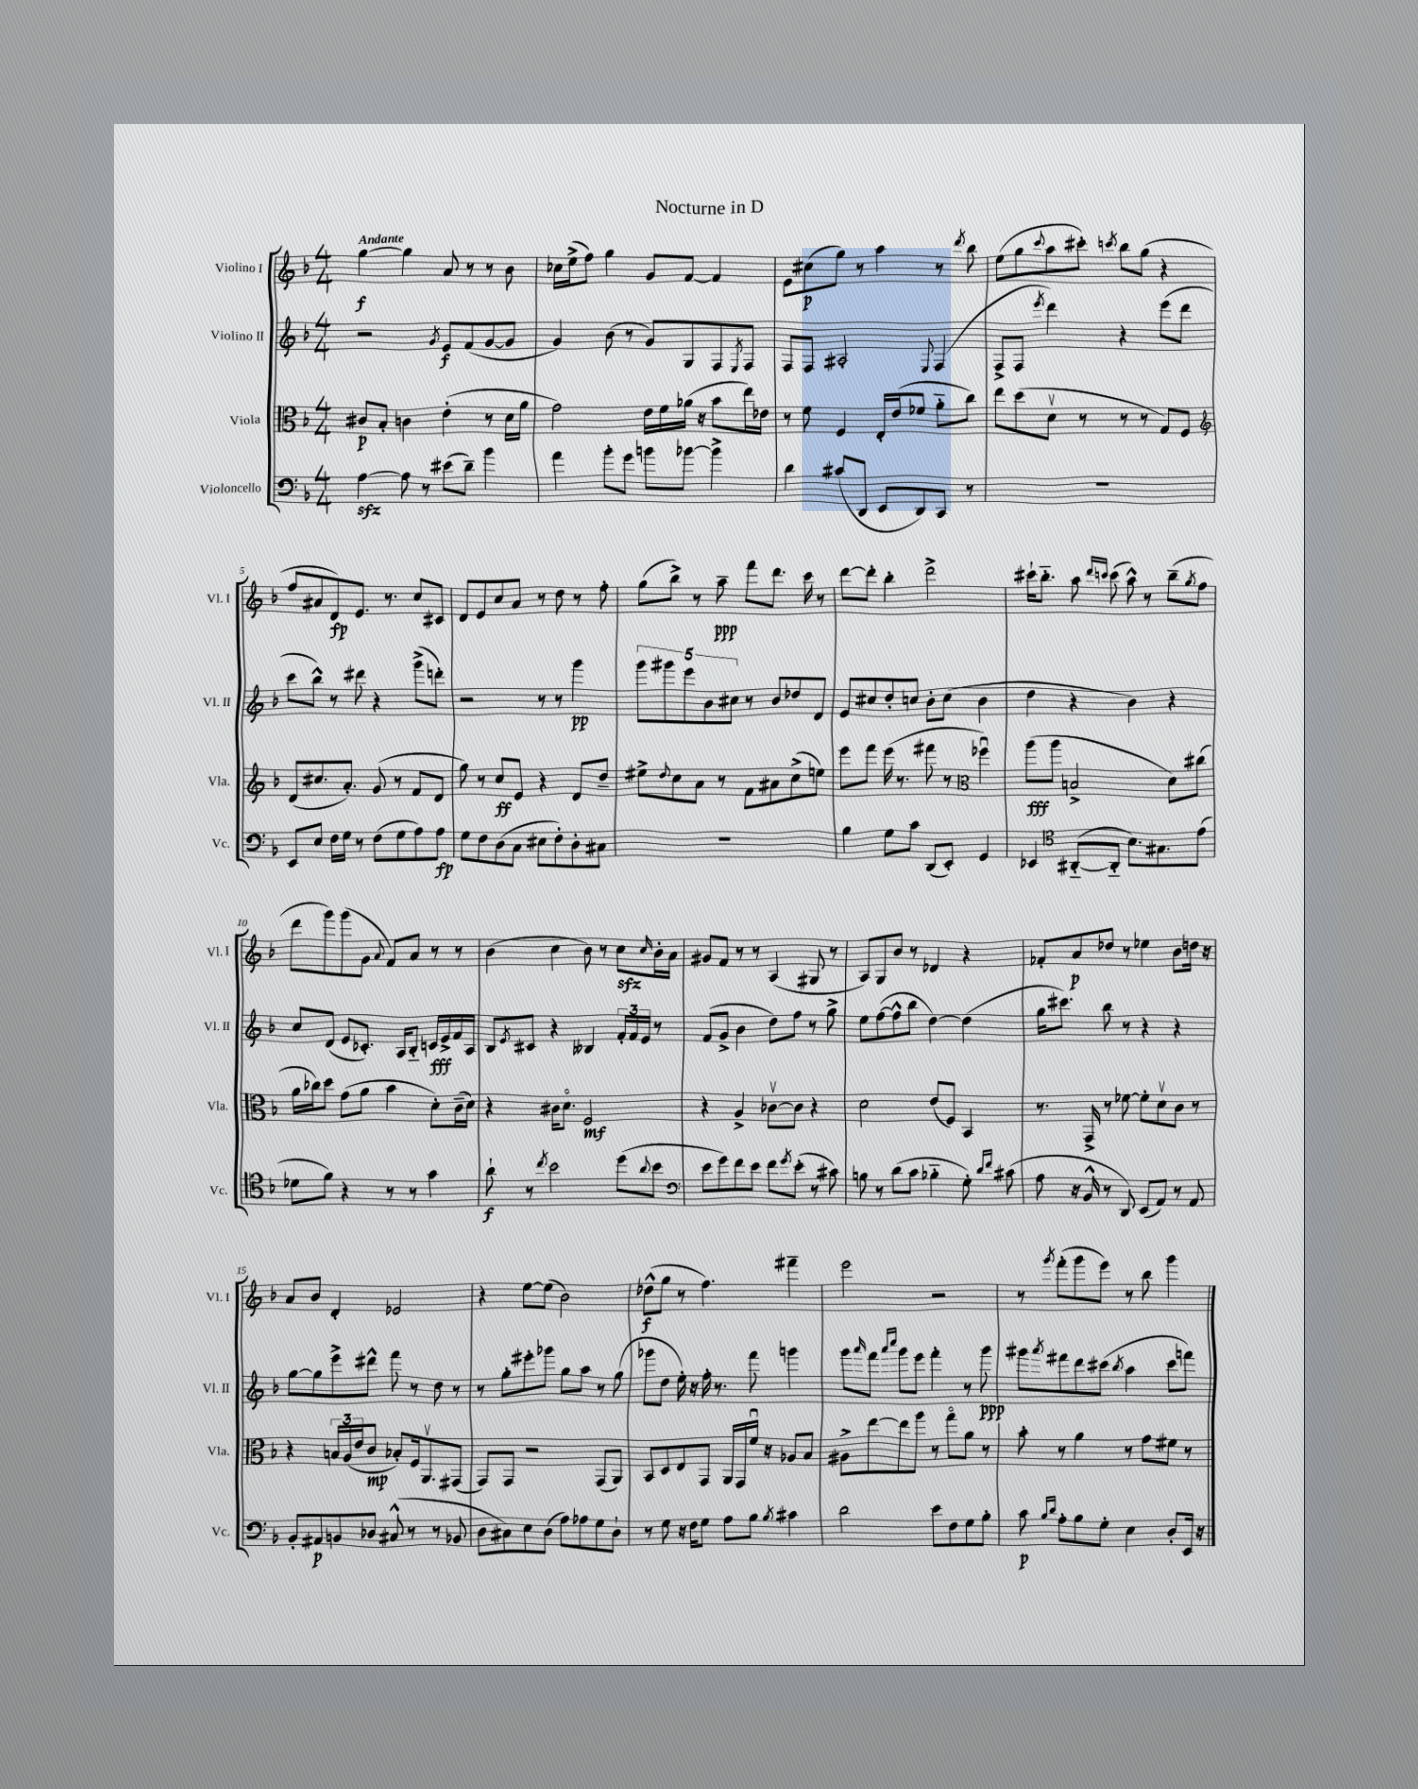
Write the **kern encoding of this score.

**kern	**kern	**kern	**kern
*staff4	*staff3	*staff2	*staff1
*clefF4	*clefC3	*clefG2	*clefG2
*k[b-]	*k[b-]	*k[b-]	*k[b-]
*M4/4	*M4/4	*M4/4	*M4/4
[4A	8c#	2r	[4gg
.	8B-'	.	.
8A]	4c	.	4gg]
8r	.	.	.
.	.	8qg	.
(8e#	(4e'	8e	8a
8d~)	.	(8f	8r
4b-	8r	[8g	8r
.	16d	8g]	8b-
.	16a	.	.
=	=	=	=
4a	2g)	4g)	16cc-
.	.	.	(16ee^
.	.	.	8ff)
8b-'	.	(8b-	4gg
8g	.	8r	.
8b	16e	8g)	8g
.	16f	.	.
[8b-	(16a-	8G	[8f
.	16r	.	.
4b-^]	8b-	8F	4f]
.	.	8qE	.
.	16ee)	8F	.
.	16e-	.	.
=	=	=	=
4d	8r	8F	8e
.	8f	8F	(8cc#
(8c#	4F	2A#'	8gg)
8DD	.	.	8r
8EE	16E'	.	4aa
.	(16e	.	.
8DD)	8f-	.	.
.	.	8qqE	.
8CC	8a'~	(4F	8r
.	.	.	8qddd
8r	8cc)	.	8bb-
=	=	=	=
1r	8ee	8F^	(8ee
.	(8dd	8F	8gg
.	.	8qeee	8qqccc
.	8dv	4ddd)	8aa
.	8r	.	8ccc#')
.	.	.	8qccc
.	8r	4r	8bb-
.	8r	.	(8gg
.	8G)	(8eee	4r
.	8F	8ddd	.
=	=	=	=
*	*clefG2	*	*
8EE	(8d	8ccc	8ff
8E	8.cc#	8bb-^^)	8a#
16F	.	8r	8d)
16G	8.a')	.	.
8r	.	8ddd#	8.e
(8F	(8g	4r	.
.	.	.	8.r
8G	8r	.	.
8A)	8f	(8ggg^	8cc
8A	8d	8ddd')	8c#
=	=	=	=
8G	8gg)	2r	8d
8F	8r	.	8e
(8D	8cc	.	8cc
8C	8e	.	8a
8E#	4r	8r	8r
8F')	.	8r	8dd
8D'	8d	4ggg	8r
8C#	8dd~	.	8ff'
=	=	=	=
1r	8ee#^	10ggg	(8gg
.	.	10ggg#	.
.	8qqdd	.	.
.	8cc	.	8bb-^)
.	.	10eee	.
.	8a	.	8r
.	.	10b-	.
.	8r	.	8aa~
.	.	10cc#	.
.	8f	8r	8fff
.	8a#	8b-	8.ddd
.	(8cc^	8dd-	.
.	.	.	16ccc
.	8ee)	8d	8r
=	=	=	=
4B-	8eee	8e	[8ddd
.	8fff	8cc#	8ddd']
8G	(16eee	8dd'	4bb-'
.	8.r	.	.
8c	.	8cc	.
(8DD	8fff#	8b-'	2ddd^
8EE')	8r	(8cc	.
*	*clefC3	*	*
4GG	4ff-u)	4b-	.
=	=	=	=
4EE-	(8aa	4dd	16ccc#`
.	.	.	8.bb-'~
.	8aa	.	.
*clefC4	*	*	*
([8AA#'~	2B^	4r	8aa
.	.	.	16qqddd
.	.	.	16qqccc
8AA#'~]	.	.	(8ccc
8.B-)	.	4b-)	8aa^^)
.	.	.	8r
8.G#	.	.	.
.	8d)	4r	(8bb-~
.	.	.	8qgg
(8e	(8cc#	.	8ff
=	=	=	=
8d-	16a	8cc	8ddd
.	16cc-)	.	.
8f)	8dd	(8d	8ggg)
4r	(8g	8e	(8ggg
.	8a	8.c-')	8g
.	.	.	8qqa
8r	4b-	.	8f)
.	.	16A	.
8r	.	8B-'~	8a
4g	8d')	16c	8r
.	.	16e^	.
.	(16c~	16f	8r
.	16d)	16A	.
=	=	=	=
8a`	4r	8B-	(4b-
.	.	8qe	.
8r	.	8c#	.
8qcc	.	.	.
2b-	16c#	4r	4cc
.	8.do	.	.
.	2F	4B--	8b-)
.	.	.	8r
(8dd	.	24f'	8cc
.	.	24f	.
.	.	24e	.
8qqa	.	.	16qqcc
8b-	.	8r	16b-'
.	.	.	16a
=	=	=	=
*clefF4	*	*	*
8e	4r	(8f	8g#
8g)	.	8g^	8f
8f	4A^	4b-	8r
8e	.	.	8r
8f	[8c-v	8dd)	(4A
8qg	.	.	.
(8e'	8c-]	8ff	.
8r	4r	8r	8G#
8c#)	.	8gg^	8r
=	=	=	=
8B	2d	8ee	8A)
8r	.	([8ff	8G
(8d	.	8ff^^]	8b-
8c	.	8bb-	8r
4B-'~	(8e	[4dd)	4d-
.	8F)	.	.
8G')	4BB-	(4dd]	4r
16qqd	.	.	.
16qqf	.	.	.
(8c#	.	.	.
=	=	=	=
8A	8.r	16gg	8f-'
.	.	8.ccc#)	.
16r	.	.	8a
16BB-^^	16GG^	.	.
8r	8r	8bb-	8dd-
8DD)	[8f-	8r	8r
(8EE	8f-']	4r	4ee-
8AA)	8dv	.	.
8r	8c	4r	8b-
8AA	8r	.	16dd
.	.	.	16r
=	=	=	=
8BB-'	4r	[8gg	8a
8AA#	.	8gg]	8b-
8BB	24B	8eee^	4d'
.	(24A	.	.
.	24e	.	.
8D-	8c	8ddd#^^	.
(8C#^^	8B-')	8fff	2e-
8r	16F	8r	.
.	8.AAv	.	.
8r	.	8dd	.
8BB-	(8GG#	8r	.
=	=	=	=
8D	8GG)	8r	4r
8C#)	8GG	8gg'	.
8E	2r	8eee#'	[8ee
(8D	.	8ggg-	(8ee]
8A)	.	8gg	2b-)
8A-	.	8aa	.
8G	(8GG	8r	.
8D`	8AA)	(8gg	.
=	=	=	=
8r	8BB-	8ggg-	(8dd-^^
8G	8D	8dd	8gg
16r	8E	16ee')	8r
16F	.	16r	.
8G	8GG	16ff'	4.ff)
.	.	8.r	.
8A	16AA	.	.
.	16GG	.	.
8B-	16fu	8fff	.
.	16r	.	.
8qB-	.	.	.
4c#	8A-	4ggg	4fff#~
.	8B-	.	.
=	=	=	=
2d	8A#^	8ggg	2eee
.	.	16qqaaa	.
.	[8ee	8fff	.
.	.	16qqaaa	.
.	.	16qqcccc	.
.	8ee]	8ggg	.
.	8aa	8eee	.
8e	8r	4fff'	2r
8F	8ggo	.	.
8G	8a	8r	.
8B-'	8r	8ggg	.
=	=	=	=
8c	8b-'	8ggg#	8r
16qqB-	.	.	.
16qqd	.	8qaaa	8qggg
8A'	8r	8fff#	(8fff'
8B-	4a	8ddd	8ggg
8G'	.	(8ccc#	8eee)
.	.	8qbb-	.
4E	8r	4aa	8r
.	8g	.	8bb-
8D'	8f#	8ccc#	4ggg
16EE	8r	8fff)	.
16r	.	.	.
==	==	==	==
*-	*-	*-	*-
